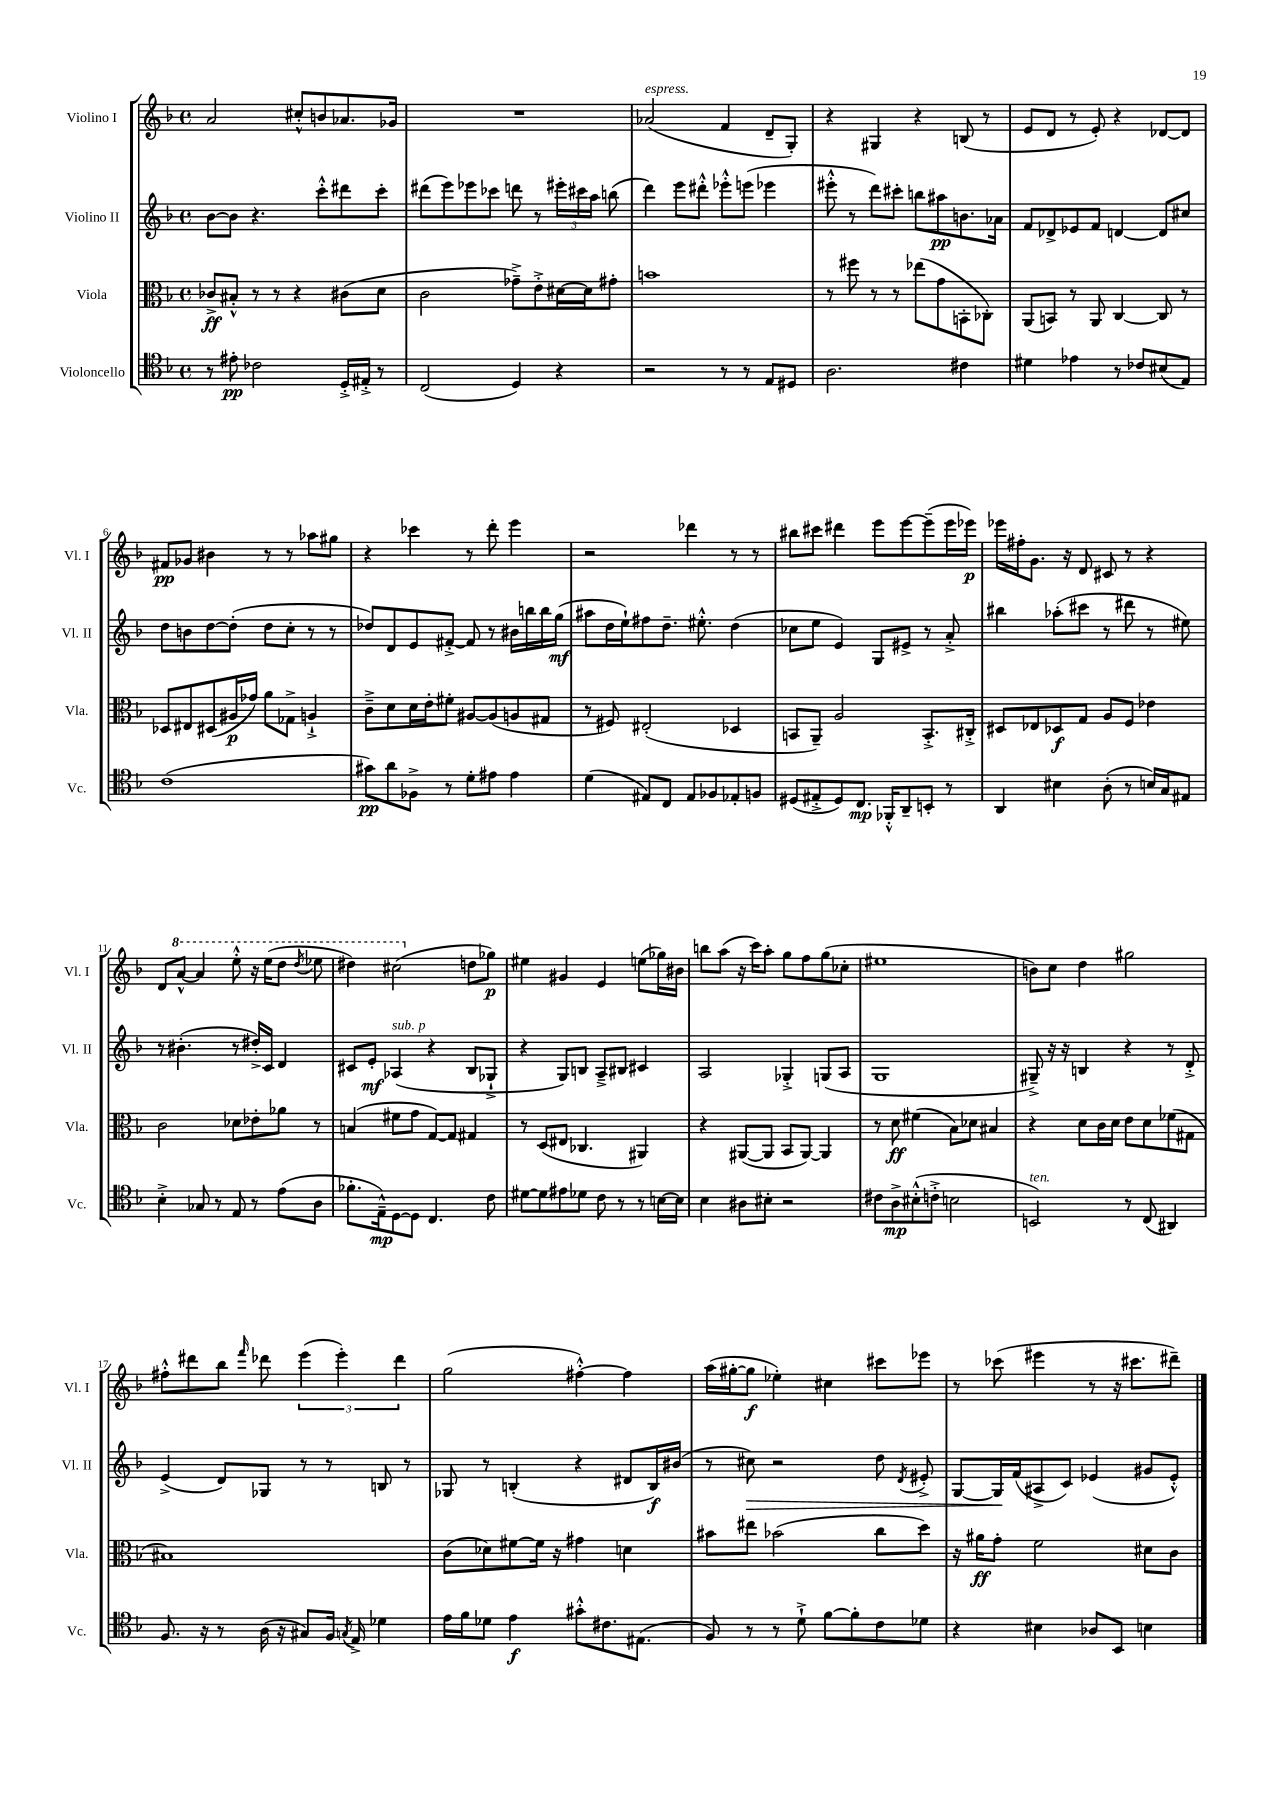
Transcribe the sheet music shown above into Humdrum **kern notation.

**kern	**kern	**kern	**kern
*staff4	*staff3	*staff2	*staff1
*clefC4	*clefC3	*clefG2	*clefG2
*k[b-]	*k[b-]	*k[b-]	*k[b-]
*M4/4	*M4/4	*M4/4	*M4/4
*met(c)	*met(c)	*met(c)	*met(c)
8r	8c-^	[8b-	2a
8e#'	8B#'^^	8b-]	.
2c-	8r	4.r	.
.	8r	.	.
.	4r	.	8cc#'^^
.	.	8ccc'^^	8b
16D'^	(8c#	8ddd#	8.a-
16E#'^	.	.	.
8r	8d	8ccc'	.
.	.	.	16g-
=	=	=	=
(2C	2c	(8ddd#	1r
.	.	8eee)	.
.	.	8eee-	.
.	.	8ccc-	.
4D)	8g-~^)	8ddd	.
.	8e'^	8r	.
4r	[16d#	24eee#'	.
.	.	24ccc#	.
.	16d#]	.	.
.	.	24aa	.
.	8g#'	(8bb	.
=	=	=	=
2r	1b	4ddd)	(2a-
.	.	8eee	.
.	.	8ddd#'^^	.
8r	.	8eee-'^^	4f
8r	.	(8eee	.
8E	.	4eee-	8d~
8D#	.	.	8G')
=	=	=	=
2.A	8r	8eee#'^^	4r
.	8ff#	8r	.
.	8r	8ddd)	4G#
.	8r	8ccc#'	.
.	(8ee-	8bb	4r
.	8g	8aa#	.
4c#	8BB'	8.b	(8B
.	8C-')	.	8r
.	.	16a-	.
=	=	=	=
4d#	(8AA	8f	8e
.	8BB)	8d-^	8d
4e-	8r	8e-	8r
.	8AA	8f	8e')
8r	[4C	[4d	4r
8c-	.	.	.
(8B#	8C]	8d]	[8d-
8E)	8r	8cc#	8d-]
=	=	=	=
(1c	8D-	8dd	8f#
.	8E#	8b	8g-
.	(8D#	[8dd	4b#
.	16A#	(8dd']	.
.	16g-)	.	.
.	8a	8dd	8r
.	8G-^	8cc'	8r
.	4A`^	8r	8aa-
.	.	8r	8gg#
=	=	=	=
8g#)	8c~^	8dd-)	4r
8a	8d	8d	.
8F-^	16d	8e	4ccc-
.	16e'	.	.
8r	8f#'	[8f#'^	.
8d'	[8A#	8f#]	8r
8e#	(8A#]	8r	8ddd'
4e#	8A	16b#	4eee
.	.	16bb	.
.	8G#	16bb	.
.	.	(16gg	.
=	=	=	=
(4d	8r	8aa#	2r
.	8F#)	16dd	.
.	.	16ee`)	.
8E#)	(2E#'	8ff#	.
8C	.	8.dd~	.
8E#	.	.	4ddd-
.	.	8.ee#'^^	.
8F-	.	.	.
8E-'	4D-	(4dd	8r
8F	.	.	8r
=	=	=	=
(8D#	8BB	8cc-	8bb#
8E#'^	8AA~)	8ee	8ccc#
8D#)	2A	4e)	4ddd#
8.C	.	.	.
.	.	8G	8eee
16FF-'^^	.	.	.
8AA~	.	8e#^	[8eee
8BB'	8.BB'^	8r	(8eee~]
8r	.	8a'^	16eee
.	16C#'^	.	16eee-)
=	=	=	=
4AA	8D#	4bb#	16eee-
.	.	.	16ff#'
.	8E-	.	8.g
4B#	8D-	(8aa-'	.
.	.	.	16r
.	8G	8ccc#	8d
(8A'	8A	8r	8c#
8r	8F	8ddd#	8r
16B)	4e-	8r	4r
16G	.	.	.
8E#	.	8ee#)	.
=	=	=	=
4B-'^	2c	8r	8d
.	.	(4.b#'	[8aa^^
8G-	.	.	4aa]
8r	.	.	.
8E	8d-	8r	8eee'^^
8r	8e-'	16dd#'^)	16r
.	.	16c	(16eee
(8e	8a-	4d	8ddd
.	.	.	8qddd
8A	8r	.	8eee-
=	=	=	=
8.f-'	(4B	8c#	4ddd#)
.	.	8e'	.
16E~^^)	.	.	.
[8D	8f#	(4A-	(2ccc#
8D]	8g	.	.
4.C	[8G)	4r	.
.	8G]	.	.
.	4G#	8B-	8dd
8c	.	8G-`^	8gg-)
=	=	=	=
[8d#	8r	4r	4ee#
8d#]	(8D	.	.
8e#	8E#	8G)	4g#
8d-	4.C-	8B	.
8c	.	8A~^	4e
8r	.	8B#	.
8r	4AA#)	4c#	(8ee
[16B	.	.	16gg-)
16B]	.	.	16b#
=	=	=	=
4B-	4r	2A	8bb
.	.	.	(8aa
8A#	([8AA#	.	16r
.	.	.	16ccc)
8B#'	8AA#]	.	8aa'
2r	8BB-	4G-'^	8gg
.	[8AA#)	.	8ff
.	4AA#]	(8G	(8gg
.	.	8A	8cc-'
=	=	=	=
8c#	8r	1G	1ee#
8A^	8d	.	.
(8B#'^^	(4f#	.	.
8c'^	.	.	.
2B	8B-)	.	.
.	8d-	.	.
.	4B#	.	.
=	=	=	=
2BB)	4r	8G#~^)	8b)
.	.	16r	8cc
.	.	16r	.
.	8d	4B	4dd
.	16c	.	.
.	16d	.	.
8r	8e	4r	2gg#
(8C	8d	.	.
4AA#)	(8f-	8r	.
.	8G#	8d'^	.
=	=	=	=
8.F	1B#)	(4e^	8ff#'^^
.	.	.	8ddd#
16r	.	.	.
8r	.	8d)	8bb-
.	.	.	16qqfff
(16A	.	8G-	8ddd-
16r	.	.	.
8G#)	.	8r	(6eee
16F	.	8r	.
.	.	.	6eee')
8qG	.	.	.
16E^	.	.	.
4d-	.	8B	.
.	.	.	6ddd-
.	.	8r	.
=	=	=	=
16e	(8c	8G-	(2gg
16f	.	.	.
8d-	8d-)	8r	.
4e	[8f#	(4B'	.
.	16f#]	.	.
.	16r	.	.
8g#'^^	4g#	4r	[4ff#'^^)
8.c#	.	.	.
.	4d	8d#	4ff#]
(8.E#	.	.	.
.	.	16B)	.
.	.	(16b#	.
=	=	=	=
8F)	8b#	8r	(16aa
.	.	.	[16gg#'
8r	8ee#	8cc#)	8gg#]
8r	(2b-	2r	4ee-')
8d`^	.	.	.
[8f	.	.	4cc#
8f']	.	.	.
8c	8cc	8dd	8ccc#
.	.	8qd	.
8d-	8dd)	8e#'^	8eee-
=	=	=	=
4r	16r	[8G	8r
.	16a#	.	.
.	8g'	16G]	(8ccc-
.	.	(16f	.
4B#	2f	8A#^	4eee#
.	.	8c)	.
8A-	.	(4e-	8r
8BB-	.	.	16r
.	.	.	8.ccc#
4B	8d#	8g#	.
.	8c	8e-'^^)	8ddd#~)
==	==	==	==
*-	*-	*-	*-
